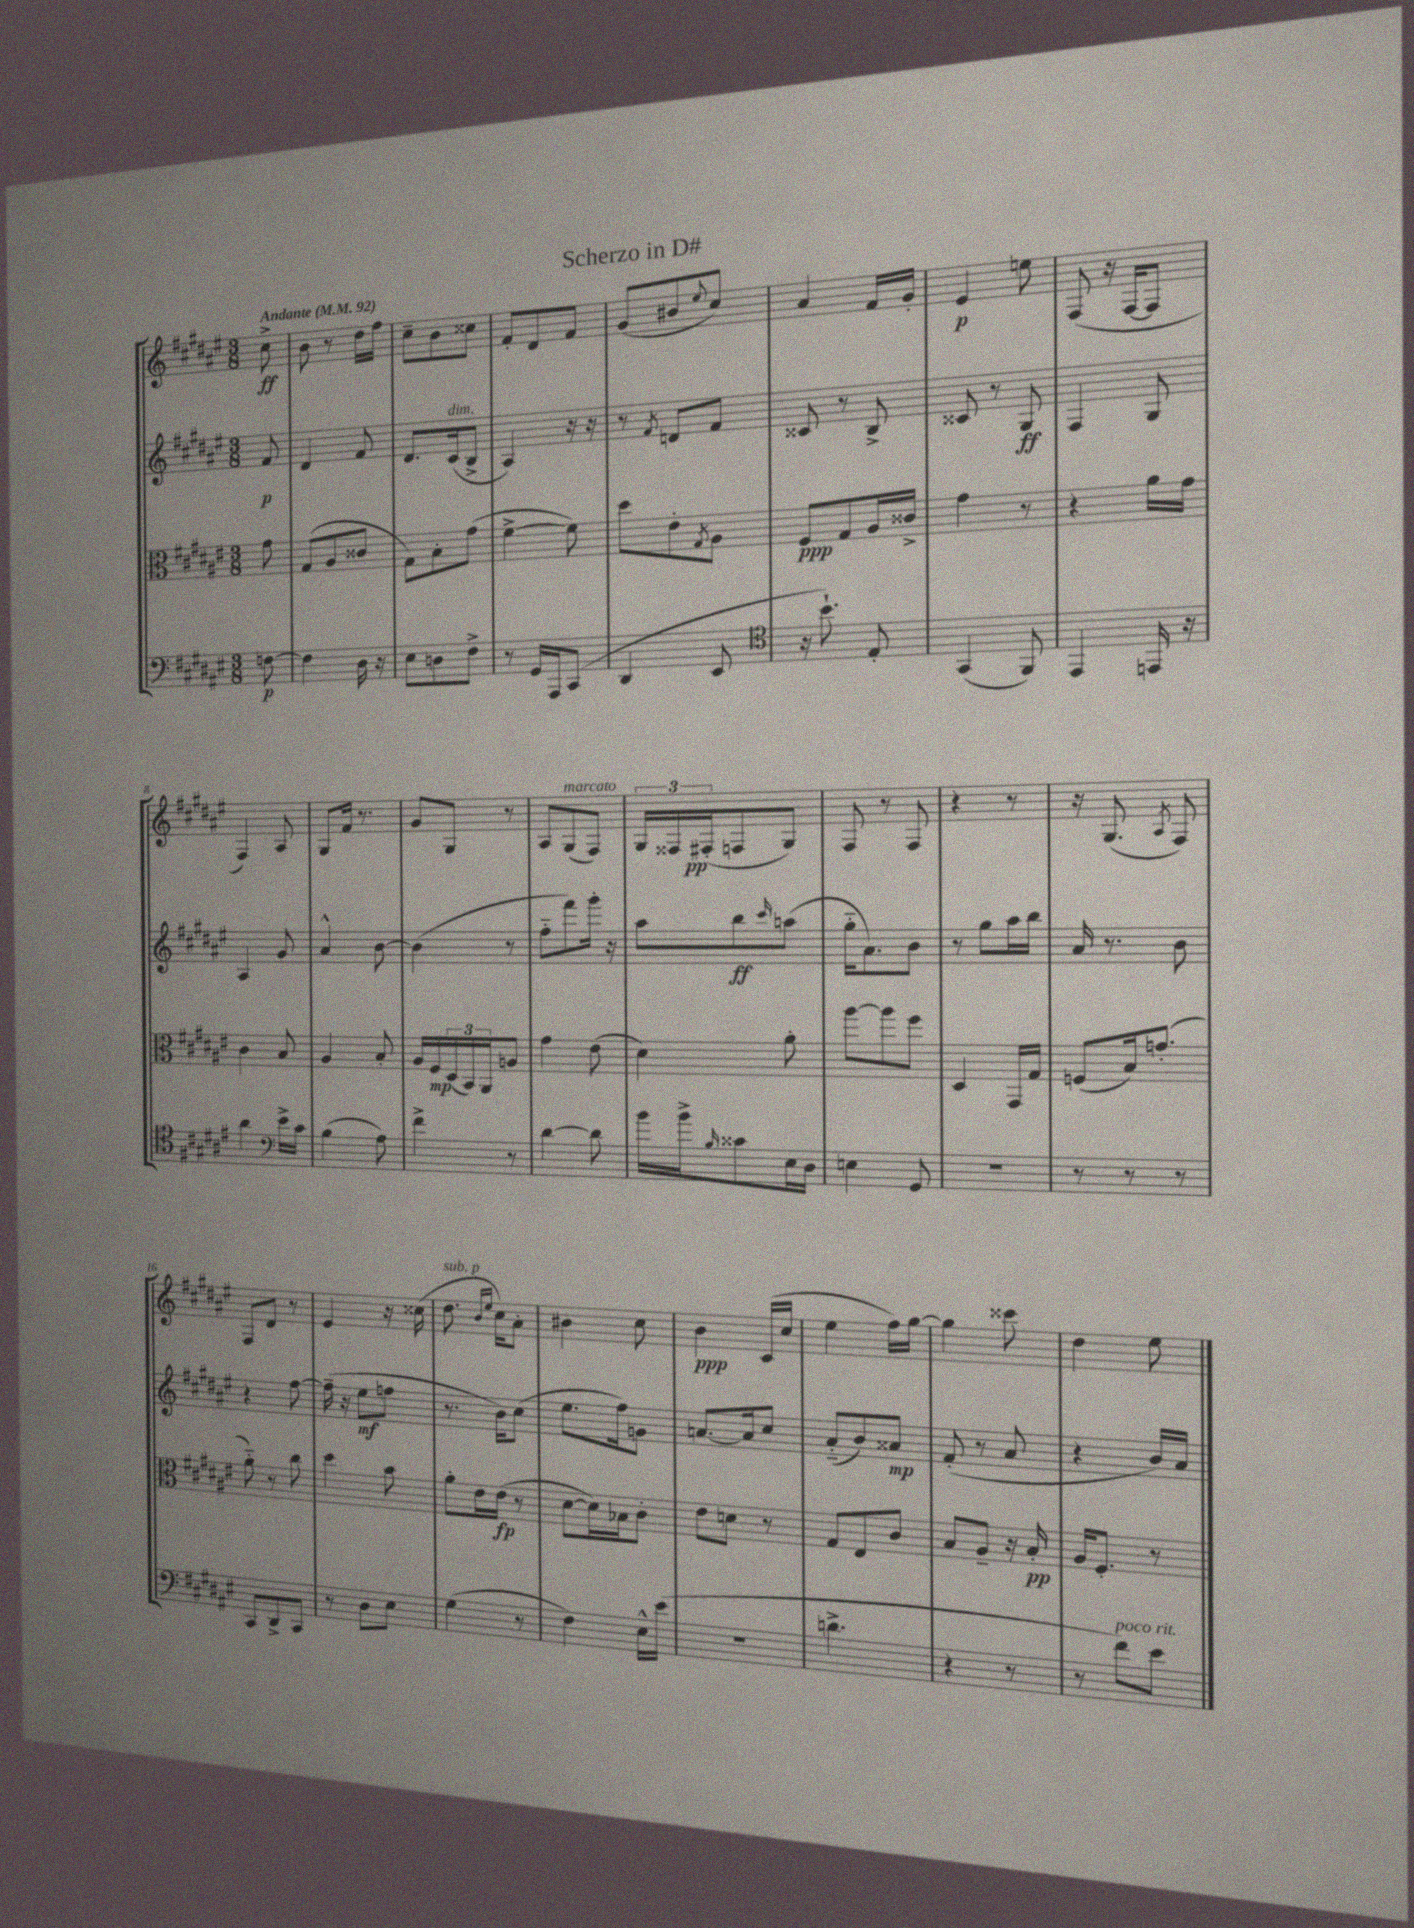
\header { title = "Scherzo in D#" }
<<
\new StaffGroup <<
\new Staff = "s0" {
    \clef treble \key fis \major \numericTimeSignature \time 3/8 \partial 8 \tempo "Andante" 4 = 92
    cis''8->\ff |
    b'8 r8 dis''16 fis''16 |
    cis''8-- b'8 cisis''8 |
    fis'8-. dis'8 fis'8 |
    gis'8( bis'8 \appoggiatura { eis''8 } cis''8) |
    ais'4 fis'16 gis'16-. |
    eis'4\p e''8 |
    fis8( r16 fis16~ fis8 |
    fis4) ais8 |
    gis8 fis'16 r8. |
    gis'8 gis8 r8 |
    ais8 gis8^\markup { \italic "marcato" }( fis8) |
    \tuplet 3/2 { gis16 fisis16 fis16-.\pp( } f8 gis8) |
    fis8 r8 fis8 |
    r4 r8 |
    r16 gis8.( \acciaccatura { ais8 } fis8) |
    fis8 dis'8 r8 |
    eis'4 r16 cisis''16( |
    dis''8.^\markup { \italic "sub. p" } \grace { b'16 eis''16 } cis''16) ais'8-. |
    bis'4 cis''8 |
    b'4\ppp cis'16( cis''16 |
    eis''4 fis''16) gis''16~ |
    gis''4 cisis'''8 |
    dis''4 eis''8 \bar "|." |
}
\new Staff = "s1" {
    \clef treble \key fis \major \numericTimeSignature \time 3/8 \partial 8
    fis'8\p |
    dis'4 fis'8 |
    dis'8. cis'16^\markup { \italic "dim." }( b8-> |
    ais4) r16 r16 |
    r8 \acciaccatura { fis'8 } d'8 fis'8 |
    cisis'8 r8 b8-> |
    cisis'8 r8 gis8\ff |
    fis4 gis8 |
    ais4 gis'8 |
    ais'4-^ b'8~ |
    b'4( r8 |
    fis''8-_ fis'''8) gis'''16-. r16 |
    ais''8 b''8\ff \grace { cis'''16 } a''8( |
    gis''16-_ ais'8.) b'8 |
    r8 gis''8 ais''16 b''16 |
    ais'16 r8. b'8 |
    r4 fis''8~ |
    fis''16--( r16 eis''8\mf f''8 |
    r8. b'16) cis''8( |
    eis''8. fis''16) g'8 |
    a'8.~ a'16 cis''8 |
    ais'8-_( b'8) aisis'8\mp |
    fis'8-.( r8 ais'8 |
    r4 b'16) ais'16 \bar "|." |
}
\new Staff = "s2" {
    \clef alto \key fis \major \numericTimeSignature \time 3/8 \partial 8
    gis'8 |
    gis8( ais8 cisis'8 |
    gis8) b8-. gis'8( |
    fis'4~-> fis'8) |
    dis''8 eis'8-. \acciaccatura { gis8 } ais8 |
    fis8\ppp gis8 ais16 cisis'16-> |
    gis'4 r8 |
    r4 ais'16 gis'16 |
    cis'4 b8 |
    ais4 b8-. |
    ais16 fis16\mp \tuplet 3/2 { dis16( b,16) ais,16 } a8 |
    gis'4 eis'8( |
    dis'4) ais'8-. |
    ais''8~ ais''8 fis''8 |
    dis4 gis,16 gis16 |
    f8( b16) g'8.-.( |
    ais'8-_) r8 cis''8 |
    dis''4 b'8 |
    ais'8-. eis'16 eis'16\fp( r8 |
    dis'8~ dis'16) bes16 cis'8-. |
    eis'8 d'8 r8 |
    gis8 eis8 cis'8 |
    b8 ais8-- r16 b16-.\pp |
    ais16 fis8.-. r8 \bar "|." |
}
\new Staff = "s3" {
    \clef bass \key fis \major \numericTimeSignature \time 3/8 \partial 8
    f8~\p |
    f4 dis16 r16 |
    eis8 d8 fis8-> |
    r8 gis,16 ais,,16 cis,8( |
    dis,4 eis,8 |
    \clef tenor r16 b'8.-!) eis8-. |
    gis,4( fis,8) |
    eis,4 e,16 r16 |
    ais'4 \clef bass eis'16-> cis'16 |
    b4( ais8) |
    fis'4-> r8 |
    dis'4~ dis'8 |
    b'16 b'16-> \grace { b16 } cisis'8 eis16 dis16 |
    e4 gis,8 |
    R4. |
    r8 r8 r8 |
    cis,8 dis,8-> cis,8 |
    r8 dis8 eis8 |
    gis4( r8 |
    fis4) eis16-^ eis'16( |
    R4. |
    d'4.-> |
    r4 r8 |
    r8 fis'8^\markup { \italic "poco rit." }) eis'8 \bar "|." |
}
>>
>>
